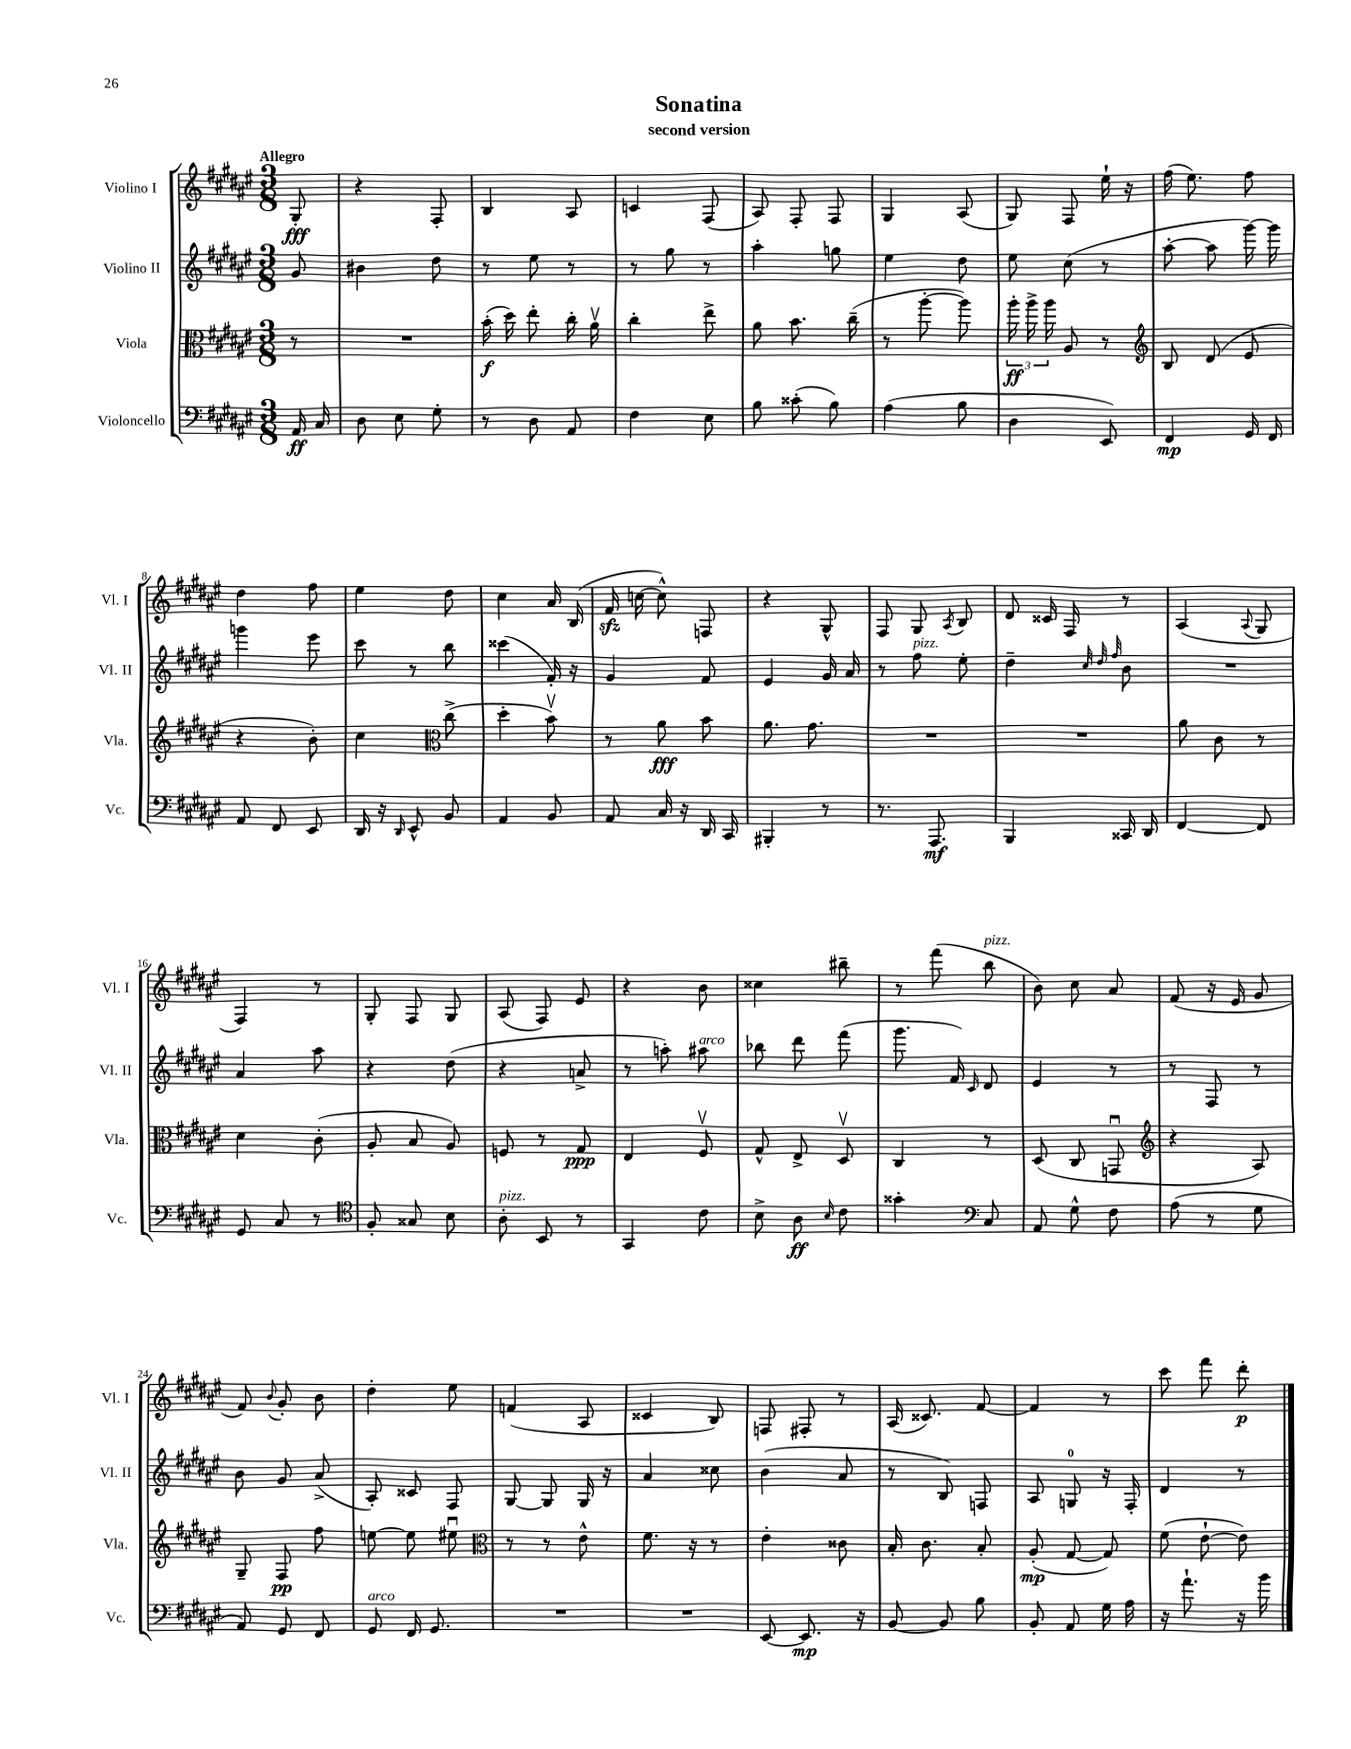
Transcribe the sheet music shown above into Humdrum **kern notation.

**kern	**dynam	**kern	**dynam	**kern	**kern	**dynam
*part4	*part4	*part3	*part3	*part2	*part1	*part1
*staff4	*staff4	*staff3	*staff3	*staff2	*staff1	*staff1
*I"Violoncello	*	*I"Viola	*	*I"Violino II	*I"Violino I	*
*I'Vc.	*	*I'Vla.	*	*I'Vl. II	*I'Vl. I	*
*clefF4	*	*clefC3	*	*clefG2	*clefG2	*
*k[f#c#g#d#a#e#]	*	*k[f#c#g#d#a#e#]	*	*k[f#c#g#d#a#e#]	*k[f#c#g#d#a#e#]	*
*M3/8	*	*M3/8	*	*M3/8	*M3/8	*
=	=	=	=	=	=	=
!	!	!	!	!	!LO:TX:a:B:t=Allegro	!
16AA#/	ff	8r	.	8g#/	8G#'/	fff
16C#/	.	.	.	.	.	.
=1	=1	=1	=1	=1	=1	=1
8D#\	.	4.r	.	4b#X\	4r	.
8E#\	.	.	.	.	.	.
8G#'\	.	.	.	8dd#\	8F#'/	.
=2	=2	=2	=2	=2	=2	=2
8r	.	(16b'\	f	8r	4B/	.
.	.	16dd#\)	.	.	.	.
8D#\	.	8ee#'\	.	8ee#\	.	.
8AA#/	.	16cc#'\	.	8r	8A#/	.
.	.	16a#v\	.	.	.	.
=3	=3	=3	=3	=3	=3	=3
4F#\	.	4cc#'\	.	8r	4cn/	.
.	.	.	.	8gg#\	.	.
8E#\	.	8ee#^\	.	8r	(8F#/	.
=4	=4	=4	=4	=4	=4	=4
8B\	.	8a#\	.	4aa#'\	8A#/)	.
(8c##X'\	.	8.b\	.	.	8F#'/	.
8B\)	.	.	.	8ggn\	8F#/	.
.	.	(16cc#~\	.	.	.	.
=5	=5	=5	=5	=5	=5	=5
(4A#\	.	8r	.	4ee#\	4G#/	.
.	.	[8aa#'\	.	.	.	.
8B\	.	8aa#\])	.	8dd#\	(8A#/	.
=6	=6	=6	=6	=6	=6	=6
4D#\	.	24aa#'\	ff	8ee#\	8G#/)	.
.	.	24aa#^\	.	.	.	.
.	.	24aa#\	.	.	.	.
.	.	8A#/	.	(8cc#\	8F#/	.
8EE#/)	.	8r	.	8r	16ee#`\	.
.	.	.	.	.	16r	.
=7	=7	=7	=7	=7	=7	=7
*	*	*clefG2	*	*	*	*
4FF#/	mp	8B/	.	[8aa#'\	(16ff#\	.
.	.	.	.	.	8.ee#\)	.
.	.	(8d#/	.	8aa#\]	.	.
16GG#/	.	8e#/	.	[16ggg#\)	8ff#\	.
16FF#/	.	.	.	16ggg#\]	.	.
!!LO:LB:g=z
=8	=8	=8	=8	=8	=8	=8
8AA#/	.	4r	.	4gggn\	4dd#\	.
8FF#/	.	.	.	.	.	.
8EE#/	.	8b'\)	.	8eee#\	8ff#\	.
=9	=9	=9	=9	=9	=9	=9
16DD#/	.	4cc#\	.	8ccc#\	4ee#\	.
16r	.	.	.	.	.	.
16qqDD#/	.	.	.	.	.	.
8EE#^^/	.	.	.	8r	.	.
*	*	*clefC3	*	*	*	*
8BB/	.	(8cc#^\	.	8bb\	8dd#\	.
=10	=10	=10	=10	=10	=10	=10
4AA#/	.	4dd#'\	.	(4ccc##X\	4cc#\	.
8BB/	.	8bv\)	.	16f#'/)	16a#/	.
.	.	.	.	16r	(16B/	.
=11	=11	=11	=11	=11	=11	=11
8AA#/	.	8r	.	4g#/	16f#zz/	.
.	.	.	.	.	[16ccn\	.
16C#/	.	8a#\	fff	.	8cc^^\])	.
16r	.	.	.	.	.	.
16DD#/	.	8b\	.	8f#/	8Fn/	.
16CC#/	.	.	.	.	.	.
=12	=12	=12	=12	=12	=12	=12
4BBB#X'/	.	8.a#\	.	4e#/	4r	.
.	.	8.g#\	.	.	.	.
8r	.	.	.	16g#/	8G#^^/	.
.	.	.	.	16a#/	.	.
=13	=13	=13	=13	=13	=13	=13
8.r	.	4.r	.	8r	8F#/	.
!	!	!	!	!LO:TX:a:i:t=pizz.	!	!
.	.	.	.	8ff#\	8G#/	.
8.AAA#/	mf	.	.	.	.	.
.	.	.	.	.	8qA#/	.
.	.	.	.	8ee#'\	8B/	.
=14	=14	=14	=14	=14	=14	=14
4BBB/	.	4.r	.	4dd#~\	8d#/	.
.	.	.	.	.	16c##X/	.
.	.	.	.	.	16F#/	.
.	.	.	.	32qqcc#/	.	.
.	.	.	.	32qqdd#/	.	.
.	.	.	.	32qqff#/	.	.
16CC##X/	.	.	.	8b\	8r	.
16DD#/	.	.	.	.	.	.
=15	=15	=15	=15	=15	=15	=15
[4FF#/	.	8a#\	.	4.r	(4A#/	.
.	.	8c#\	.	.	.	.
.	.	.	.	.	8qqA#/	.
8FF#/]	.	8r	.	.	8G#/	.
!!LO:LB:g=z
=16	=16	=16	=16	=16	=16	=16
8GG#/	.	4d#\	.	4a#/	4F#/)	.
8C#/	.	.	.	.	.	.
8r	.	(8c#'\	.	8aa#\	8r	.
=17	=17	=17	=17	=17	=17	=17
*clefC4	*	*	*	*	*	*
8F#'/	.	8A#'/	.	4r	8G#'/	.
8G##X/	.	8B/	.	.	8F#/	.
8B\	.	8A#/)	.	(8dd#\	8G#/	.
=18	=18	=18	=18	=18	=18	=18
!LO:TX:a:i:t=pizz.	!	!	!	!	!	!
8A#'\	.	8Fn/	.	4r	(8A#/	.
8BB/	.	8r	.	.	8F#/)	.
8r	.	8G#/	ppp	8an^/	8e#/	.
=19	=19	=19	=19	=19	=19	=19
4GG#/	.	4E#/	.	8r	4r	.
.	.	.	.	8aan'\)	.	.
!	!	!	!	!LO:TX:a:i:t=arco	!	!
8c#\	.	8F#v/	.	8aa#X\	8b\	.
=20	=20	=20	=20	=20	=20	=20
8B^\	.	8G#^^/	.	8bb-X\	4cc##X\	.
8A#\	ff	8E#^/	.	8ddd#\	.	.
16qqB/	.	.	.	.	.	.
8c#\	.	8D#v/	.	(8fff#\	8bb#X~\	.
=21	=21	=21	=21	=21	=21	=21
4g##X'\	.	4C#/	.	8.ggg#\	8r	.
.	.	.	.	.	(8fff#\	.
.	.	.	.	16f#/)	.	.
*clefF4	*	*	*	*	*	*
.	.	.	.	16qqc#/	.	.
!	!	!	!	!	!LO:TX:a:i:t=pizz.	!
8C#/	.	8r	.	8d#/	8bb\	.
=22	=22	=22	=22	=22	=22	=22
8AA#/	.	(8D#/	.	4e#/	8b\)	.
8G#^^\	.	8C#/	.	.	8cc#\	.
8F#\	.	8GGnu/	.	8r	8a#/	.
=23	=23	=23	=23	=23	=23	=23
*	*	*clefG2	*	*	*	*
(8A#\	.	4r	.	8r	(8f#/	.
8r	.	.	.	8F#/	16r	.
.	.	.	.	.	16e#/	.
8G#\	.	8A#/)	.	8r	8g#/	.
!!LO:LB:g=z
=24	=24	=24	=24	=24	=24	=24
8AA#/)	.	8G#~/	.	8b\	8f#/)	.
.	.	.	.	.	8qqb/	.
8GG#/	.	8F#/	pp	8g#/	8g#'/	.
8FF#/	.	8ff#\	.	(8a#^/	8b\	.
=25	=25	=25	=25	=25	=25	=25
!LO:TX:a:i:t=arco	!	!	!	!	!	!
8GG#/	.	[8een\	.	8A#'/)	4dd#'\	.
16FF#/	.	8ee\]	.	8c##X/	.	.
8.GG#/	.	.	.	.	.	.
.	.	8ee#Xu\	.	8F#/	8ee#\	.
=26	=26	=26	=26	=26	=26	=26
*	*	*clefC3	*	*	*	*
4.r	.	8r	.	[8G#/	(4fn/	.
.	.	8r	.	8G#/]	.	.
.	.	8e#^^\	.	16G#/	8A#/	.
.	.	.	.	16r	.	.
=27	=27	=27	=27	=27	=27	=27
4.r	.	8.f#\	.	4a#/	4c##X/	.
.	.	16r	.	.	.	.
.	.	8r	.	8cc##X\	8B/)	.
=28	=28	=28	=28	=28	=28	=28
[8EE#/	.	4e#'\	.	(4b\	8Fn/	.
8.EE#/]	mp	.	.	.	8F#X'/	.
.	.	8c##X\	.	8a#/	8r	.
16r	.	.	.	.	.	.
=29	=29	=29	=29	=29	=29	=29
[8BB/	.	16B'/	.	8r	(16A#/	.
.	.	8.c#\	.	.	8.c##X/)	.
8BB/]	.	.	.	8B/)	.	.
8B\	.	8B'/	.	8Fn/	[8f#/	.
=30	=30	=30	=30	=30	=30	=30
8BB'/	.	(8A#'/	mp	8A#/	4f#/]	.
8AA#/	.	[8G#/	.	8Gn/	.	.
16G#\	.	8G#/])	.	16r	8r	.
16A#\	.	.	.	16F#'/	.	.
=31	=31	=31	=31	=31	=31	=31
16r	.	(8f#\	.	4d#/	8ccc#\	.
8.a#`\	.	.	.	.	.	.
.	.	[8e#`\	.	.	8fff#\	.
16r	.	8e#\])	.	8r	8ddd#'\	p
16b\	.	.	.	.	.	.
==	==	==	==	==	==	==
*-	*-	*-	*-	*-	*-	*-
